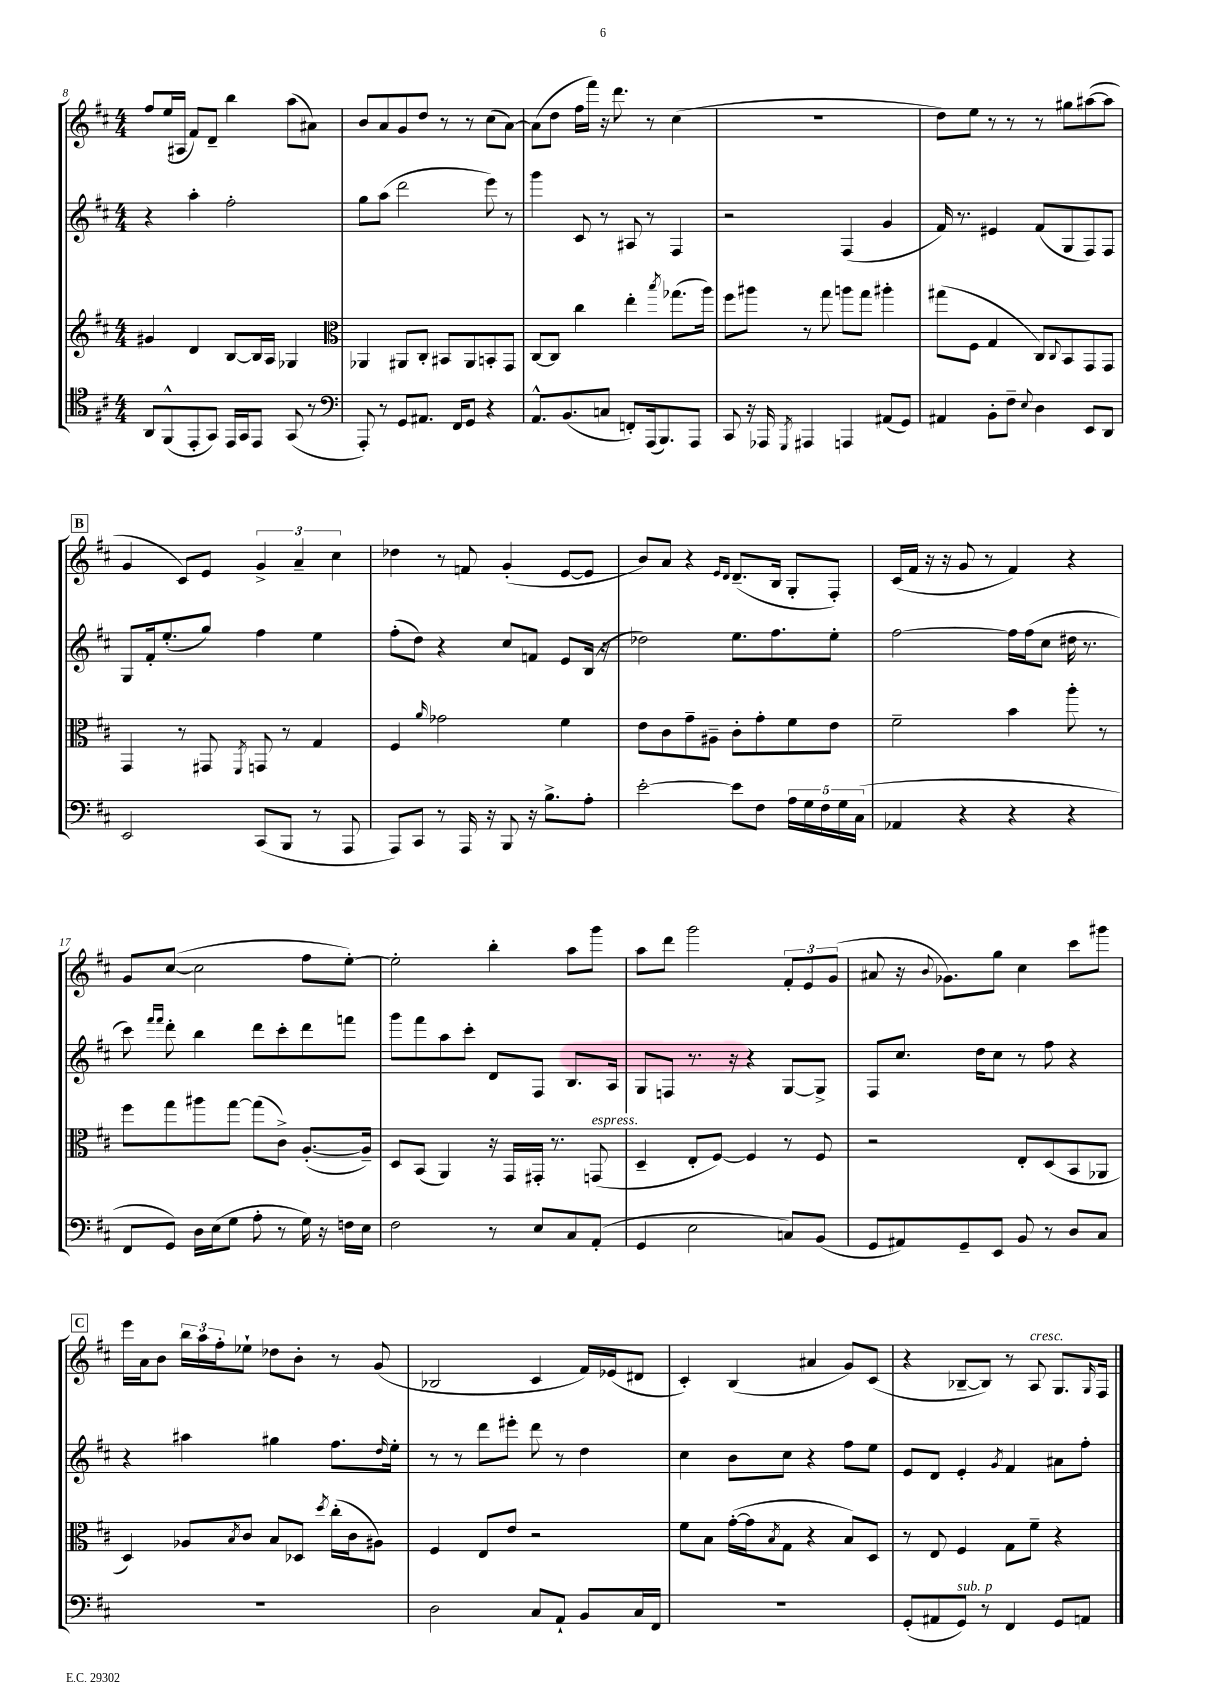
<<
\new StaffGroup <<
\new Staff = "s0" {
    \clef treble \key d \major \numericTimeSignature \time 4/4
    fis''8 e''16( ais16 fis'8) d'8-- b''4 a''8( ais'8) |
    b'8 a'8 g'8 d''8 r8 r8 cis''8( a'8~) |
    a'8( d''8 fis''16 fis'''16) r16 d'''8. r8 cis''4( |
    R1 |
    d''8) e''8 r8 r8 r8 gis''8 ais''8~( ais''8 |
    \mark \markup { \box "B" } g'4 cis'8) e'8 \tuplet 3/2 { g'4-> a'4-- cis''4 } |
    des''4 r8 f'8 g'4-.( e'8~ e'8 |
    b'8) a'8 r4 \grace { e'16 d'16 } d'8.--( b16 g8-. fis8-.) |
    cis'16( fis'16 r16 r16 g'8 r8 fis'4) r4 |
    g'8 cis''8~( cis''2 fis''8 e''8~-.) |
    e''2-. b''4-. a''8 g'''8 |
    a''8 d'''8 g'''2 \tuplet 3/2 { fis'8-. e'8 g'8( } |
    ais'8 r16 \appoggiatura { b'8 } ges'8.) g''8 cis''4 cis'''8 gis'''8 |
    \mark \markup { \box "C" } e'''16 a'16 b'8 \tuplet 3/2 { b''16 a''16 fis''16-. } ees''8-! des''8 b'8-. r8 g'8( |
    bes2 cis'4 fis'16) ees'16( dis'8 |
    cis'4-.) b4( ais'4 g'8) cis'8( |
    r4 bes8~-- bes8) r8 a8^\markup { \italic "cresc." } g8. \grace { g16 } fis16 \bar "|." |
}
\new Staff = "s1" {
    \clef treble \key d \major \numericTimeSignature \time 4/4
    r4 a''4-. fis''2-. |
    g''8 a''8( d'''2 e'''8) r8 |
    g'''4 cis'8 r8 ais8 r8 fis4 |
    r2 fis4( g'4 |
    fis'16) r8. eis'4 fis'8( g8 fis8) fis8 |
    \mark \markup { \box "B" } g8 fis'16-. e''8.-.( g''8) fis''4 e''4 |
    fis''8-.( d''8) r4 cis''8 f'8 e'8 b16( r16 |
    des''2) e''8. fis''8. e''8-. |
    fis''2~ fis''16 fis''16( cis''8 dis''16 r8. |
    cis'''8) \grace { fis'''16 fis'''16 } d'''8-. b''4 d'''8 cis'''8-. d'''8 f'''8 |
    g'''8 fis'''8 a''8 cis'''8-. d'8 fis8 b8. a16 |
    g8 f8 r8. r16 r4 g8~ g8-> |
    fis8 cis''8. d''16 cis''8 r8 fis''8 r4 |
    \mark \markup { \box "C" } r4 ais''4 gis''4 fis''8. \grace { d''16 } e''16-. |
    r8 r8 d'''8 eis'''8-. d'''8 r8 d''4 |
    cis''4 b'8 cis''8 r4 fis''8 e''8 |
    e'8 d'8 e'4-. \acciaccatura { g'8 } fis'4 ais'8 fis''8-. \bar "|." |
}
\new Staff = "s2" {
    \clef treble \key d \major \numericTimeSignature \time 4/4
    gis'4 d'4 b8~ b16 a16 ges4 |
    \clef alto aes,4 ais,8 cis8-. bis,8 ais,8 b,8-. g,8 |
    cis8~ cis8 cis''4 e''4-. \acciaccatura { b''8 } ges''8.( a''16) |
    fis''8 ais''8 r8 g''8 a''8 g''8 ais''4-. |
    gis''8( fis8 g4 cis8) \appoggiatura { cis8 } b,8 g,8 g,8 |
    \mark \markup { \box "B" } g,4 r8 gis,8 \acciaccatura { fis,8 } g,8 r8 g4 |
    fis4 \grace { a'16 } ges'2 fis'4 |
    e'8 cis'8 g'8-- ais8-- cis'8-. g'8-. fis'8 e'8 |
    fis'2-- b'4 a''8-. r8 |
    fis''8 g''8 ais''8 g''8~ g''8( cis'8->) a8.~-.( a16--) |
    d8 b,8( a,4) r16 g,16 gis,16-. r8. g,8^\markup { \italic "espress." }( |
    d4-- e8-. fis8~) fis4 r8 fis8 |
    r2 e8-. d8( b,8 aes,8 |
    \mark \markup { \box "C" } d4) aes8 \acciaccatura { b8 } cis'8 b8 des8 \acciaccatura { d''8 } cis''16-.( cis'16 ais8) |
    fis4 e8 e'8 r2 |
    fis'8 b8 g'16~-.( g'16 \acciaccatura { b8 } g8 r4 b8) d8 |
    r8 e8 fis4 g8 fis'8-- r4 \bar "|." |
}
\new Staff = "s3" {
    \clef tenor \key d \major \numericTimeSignature \time 4/4
    a,8 fis,8-^( e,8-. g,8) e,16 g,16 e,8 g,8( r8 |
    \clef bass a,,8-.) r8 g,8 ais,8. fis,16 g,8 r4 |
    a,8.-^ b,8.( c8 f,8-.) a,,16( b,,8.) a,,8 |
    cis,8 r16 aes,,16 \acciaccatura { g,,8 } ais,,4 a,,4 ais,8( g,8) |
    ais,4 b,8-. fis8-- \appoggiatura { e8 } d4 e,8 d,8 |
    \mark \markup { \box "B" } e,2 cis,8( b,,8 r8 a,,8 |
    a,,8) cis,8 r8 a,,16 r16 b,,8 r16 b8.-> a8-. |
    e'2~-. e'8 fis8 \tuplet 5/4 { a16 g16 fis16 g16 cis16( } |
    aes,4 r4 r4 r4 |
    fis,8 g,8) d16 e16( g8 a8-. r8 g16) r16 f16 e16 |
    fis2 r8 e8 cis8 a,8-.( |
    g,4 e2 c8) b,8( |
    g,8 ais,8) g,8-- e,8 b,8 r8 d8 cis8 |
    \mark \markup { \box "C" } R1 |
    d2 cis8 a,8-! b,8 cis16 fis,16 |
    R1 |
    g,8-.( ais,8 g,8^\markup { \italic "sub. p" }) r8 fis,4 g,8 a,8 \bar "|." |
}
>>
>>
\layout { \context { \Score currentBarNumber = #8 } }
